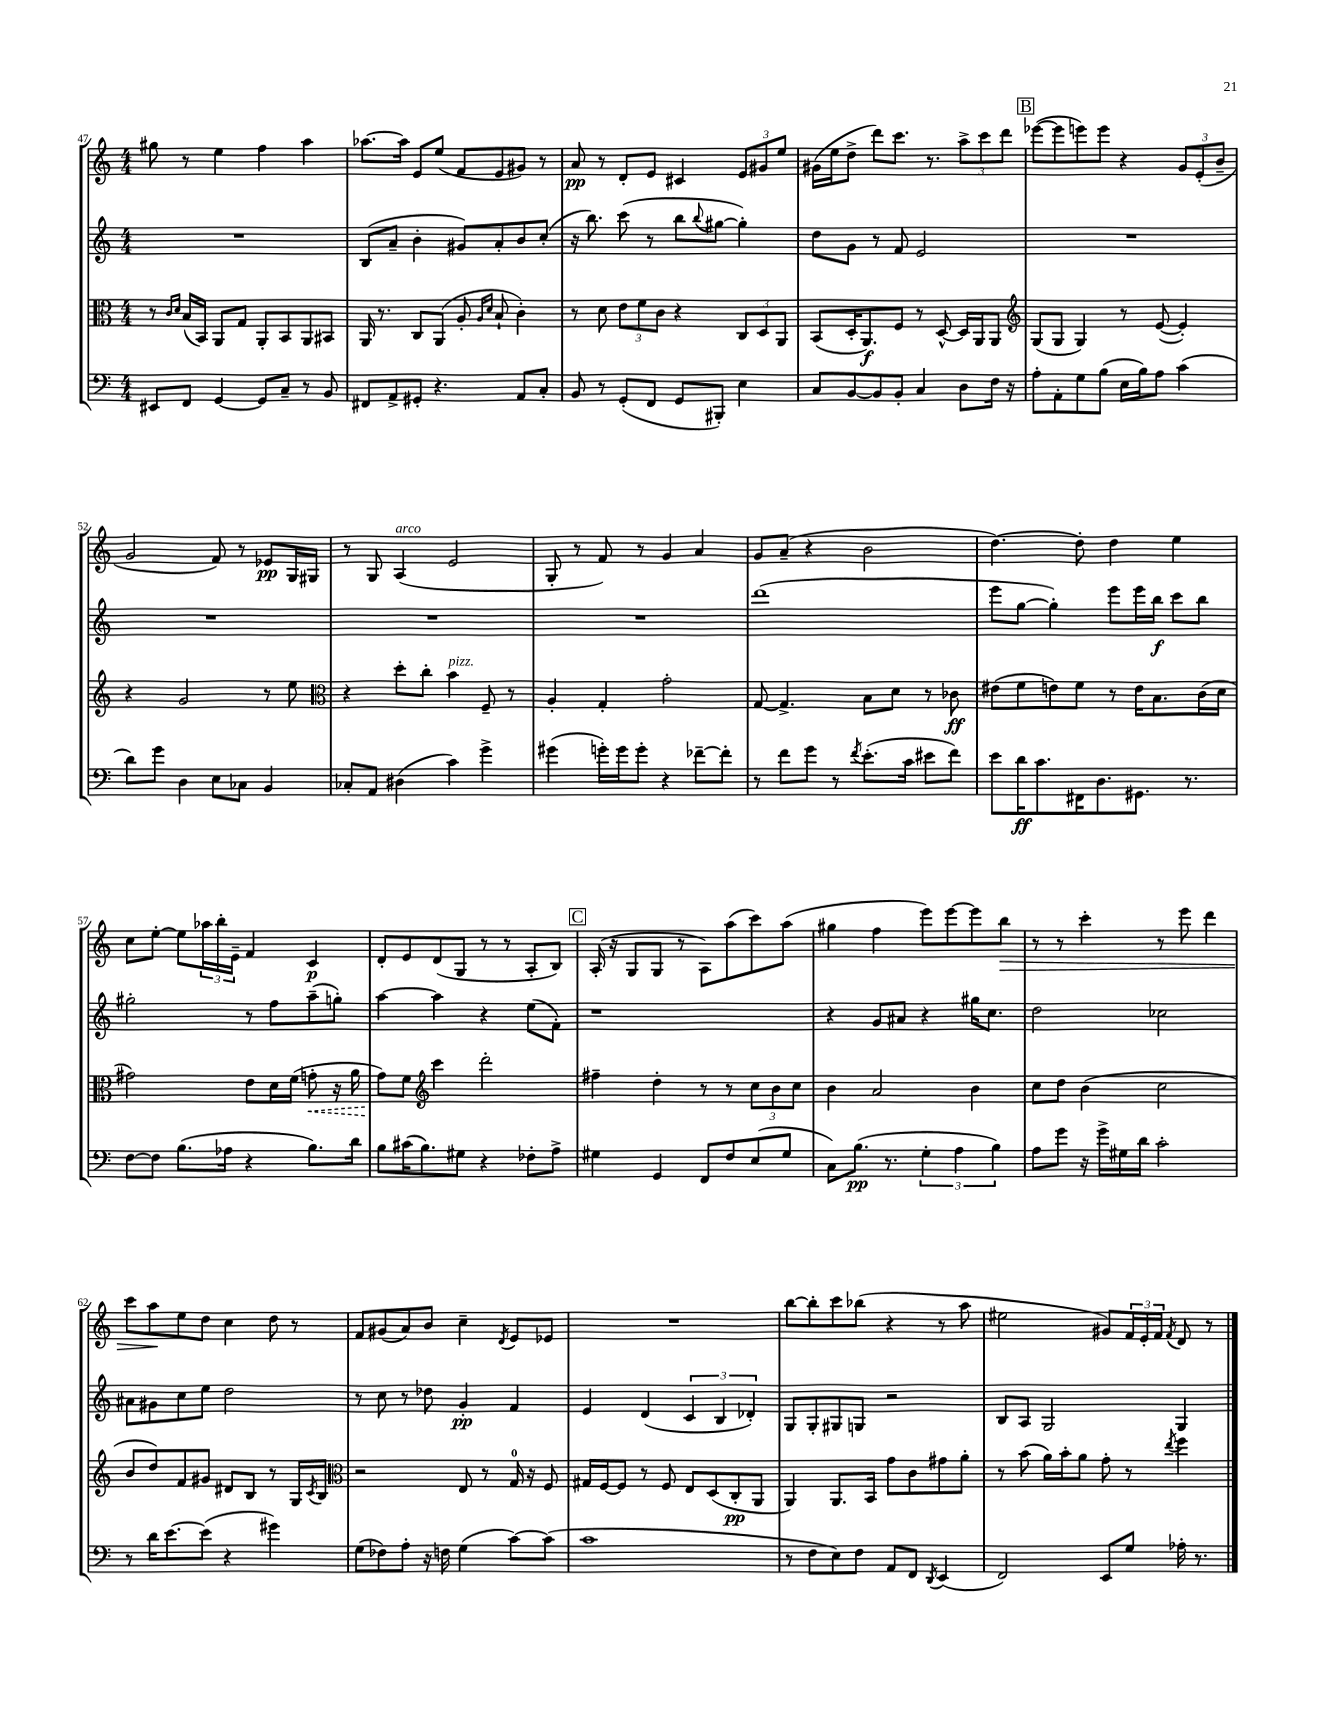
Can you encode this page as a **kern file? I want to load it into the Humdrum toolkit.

**kern	**kern	**kern	**kern
*staff4	*staff3	*staff2	*staff1
*clefF4	*clefC3	*clefG2	*clefG2
*k[]	*k[]	*k[]	*k[]
*M4/4	*M4/4	*M4/4	*M4/4
8EE#	8r	1r	8gg#
.	16qqc	.	.
.	16qqd	.	.
8FF	(16B	.	8r
.	16BB)	.	.
[4GG	8AA	.	4ee
.	8G	.	.
8GG]	8AA'	.	4ff
8C~	8BB	.	.
8r	8AA	.	4aa
8BB	8BB#	.	.
=	=	=	=
8FF#	16AA	(8B	[8.aa-
.	8.r	.	.
8AA^	.	8a~	.
.	.	.	16aa-]
8GG#'	8C	4b'	8e
4.r	(8AA	.	(8ee
.	8A'	8g#)	8f
.	16qqA	.	.
.	16qqd	.	.
.	8B`	8a'	8e
8AA	4c')	8b	8g#)
8C'	.	(8cc'	8r
=	=	=	=
8BB	8r	16r	8a
.	.	8.bb)	.
8r	8d	.	8r
(8GG'	12e	(8ccc	8d'
.	12f	.	.
8FF	.	8r	8e
.	12c	.	.
8GG	4r	8bb	4c#
.	.	8qqbb	.
8BBB#')	.	[8gg#	.
4E	12C	4gg#'])	12e
.	12D	.	12g#
.	12AA	.	12ee
=	=	=	=
8C	(8BB	8dd	(16g#
.	.	.	16ee
[8BB	16D'	8g	8dd^
.	8.AA)	.	.
8BB]	.	8r	8ddd)
8BB'	8F	8f	8.ccc
4C	8r	2e	.
.	.	.	8.r
.	[8D^^	.	.
8D	16D]	.	12aa^
.	16AA	.	.
.	.	.	12ccc
16F	8AA	.	.
.	.	.	12ddd
16r	.	.	.
=	=	=	=
*	*clefG2	*	*
8A'	(8G	1r	([8eee-
8AA'	8G	.	8eee-]
8G	4G)	.	8eee)
(8B	.	.	8eee
16E	8r	.	4r
16B)	.	.	.
8A	([8e	.	.
(4c	4e'])	.	12g
.	.	.	(12e'
.	.	.	12b~
=	=	=	=
8d)	4r	1r	2g
8g	.	.	.
4D	2g	.	.
8E	.	.	8f)
8C-	.	.	8r
4BB	8r	.	8e-
.	8ee	.	16G
.	.	.	16G#
=	=	=	=
*	*clefC3	*	*
8C-'	4r	1r	8r
8AA	.	.	8G
(4D#	8dd'	.	(4A
.	8cc'	.	.
4c)	4b	.	2e
4g^	8F~	.	.
.	8r	.	.
=	=	=	=
(4g#	4A'	1r	8G'
.	.	.	8r
16g')	4G'	.	8f)
16g	.	.	.
8g'	.	.	8r
4r	2g'	.	4g
[8f-~	.	.	4a
8f-']	.	.	.
=	=	=	=
8r	[8G	(1ddd	8g
8f	4.G^]	.	(8a~
8g	.	.	4r
8r	.	.	.
8qf	.	.	.
(8.e'	8B	.	2b
.	8d	.	.
16c	.	.	.
8e#	8r	.	.
8f)	8c-	.	.
=	=	=	=
8e	(8e#	8eee	[4.dd)
16d	8f	[8gg	.
8.c	.	.	.
.	8e)	4gg'])	.
16FF#	8f	.	8dd']
8.D	.	.	.
.	8r	8eee	4dd
8.GG#	16e	16eee	.
.	8.B	16bb	.
.	.	8ccc	4ee
8.r	.	.	.
.	(16c	8bb	.
.	16d	.	.
=	=	=	=
[8F	2g#)	2gg#'	8cc
8F]	.	.	[8ee'
(8.B	.	.	8ee]
.	.	.	24aa-
.	.	.	24bb'
16A-	.	.	.
.	.	.	24e~
4r	8e	8r	4f
.	16d	8ff	.
.	(16f	.	.
8.B)	8g'	(8aa~	4c
.	16r	8gg')	.
16d	16a	.	.
=	=	=	=
8B	8g)	[4aa	8d'
(16c#	8f	.	8e
8.B)	.	.	.
*	*clefG2	*	*
.	4ccc	4aa]	(8d
8G#	.	.	8G
4r	2ddd'	4r	8r
.	.	.	8r
8F-'	.	(8ee	8A'
8A^	.	8f')	8B)
=	=	=	=
4G#	4ff#~	1r	(16A'
.	.	.	16r
.	.	.	8G
4GG	4dd'	.	8G
.	.	.	8r
8FF	8r	.	8A)
8F	8r	.	(8aa
(8E	12cc	.	8ccc)
.	12b	.	.
8G#	.	.	(8aa
.	12cc	.	.
=	=	=	=
8C)	4b	4r	4gg#
(8.B	.	.	.
.	2a	8g	4ff
8.r	.	.	.
.	.	8a#	.
6G'	.	4r	8eee)
.	.	.	[8eee
6A	.	.	.
.	4b	16gg#	8eee]
.	.	8.cc	.
6B)	.	.	.
.	.	.	8bb
=	=	=	=
8A	8cc	2dd	8r
8g	8dd	.	8r
16r	(4b	.	4ccc'
16g^	.	.	.
16G#	.	.	.
16d	.	.	.
2c'	2cc	2cc-	8r
.	.	.	8eee
.	.	.	4ddd
=	=	=	=
8r	8b	8a#	8ccc
16d	8dd)	8g#	8aa
[8.e	.	.	.
.	8f	8cc	8ee
(8e]	8g#	8ee	8dd
4r	8d#	2dd	4cc
.	8B	.	.
4g#)	8r	.	8dd
.	16G	.	8r
.	8qc	.	.
.	16B	.	.
=	=	=	=
*	*clefC3	*	*
(8G	2r	8r	8f
8F-)	.	8cc	(8g#
8A'	.	8r	8a)
16r	.	8dd-	8b
16F	.	.	.
(4G	8E	4g'	4cc~
.	8r	.	.
.	.	.	8qd
[8c)	16G	4f	8e
.	16r	.	.
(8c]	8F	.	8e-
=	=	=	=
1c	16G#	4e	1r
.	[16F	.	.
.	8F]	.	.
.	8r	(4d	.
.	8F	.	.
.	8E	6c	.
.	(8D	.	.
.	.	6B	.
.	8C'	.	.
.	.	6d-')	.
.	8AA	.	.
=	=	=	=
8r	4AA)	8G	[8bb
8F	.	8G'	8bb']
8E)	8.AA	8G#	8ccc
8F	.	8G	(8bb-
.	16BB	.	.
8AA	8g	2r	4r
8FF	8c	.	.
8qDD	.	.	.
(4EE	8g#	.	8r
.	8a'	.	8aa
=	=	=	=
2FF)	8r	8B	2ee#
.	(8b	8A	.
.	16a)	2G	.
.	16b'	.	.
.	8a	.	.
8EE	8g'	.	8g#)
8G	8r	.	24f
.	.	.	24e'
.	.	.	24f
.	8qee	.	8qf
16A-'	4ff	4G	8d
8.r	.	.	.
.	.	.	8r
==	==	==	==
*-	*-	*-	*-
